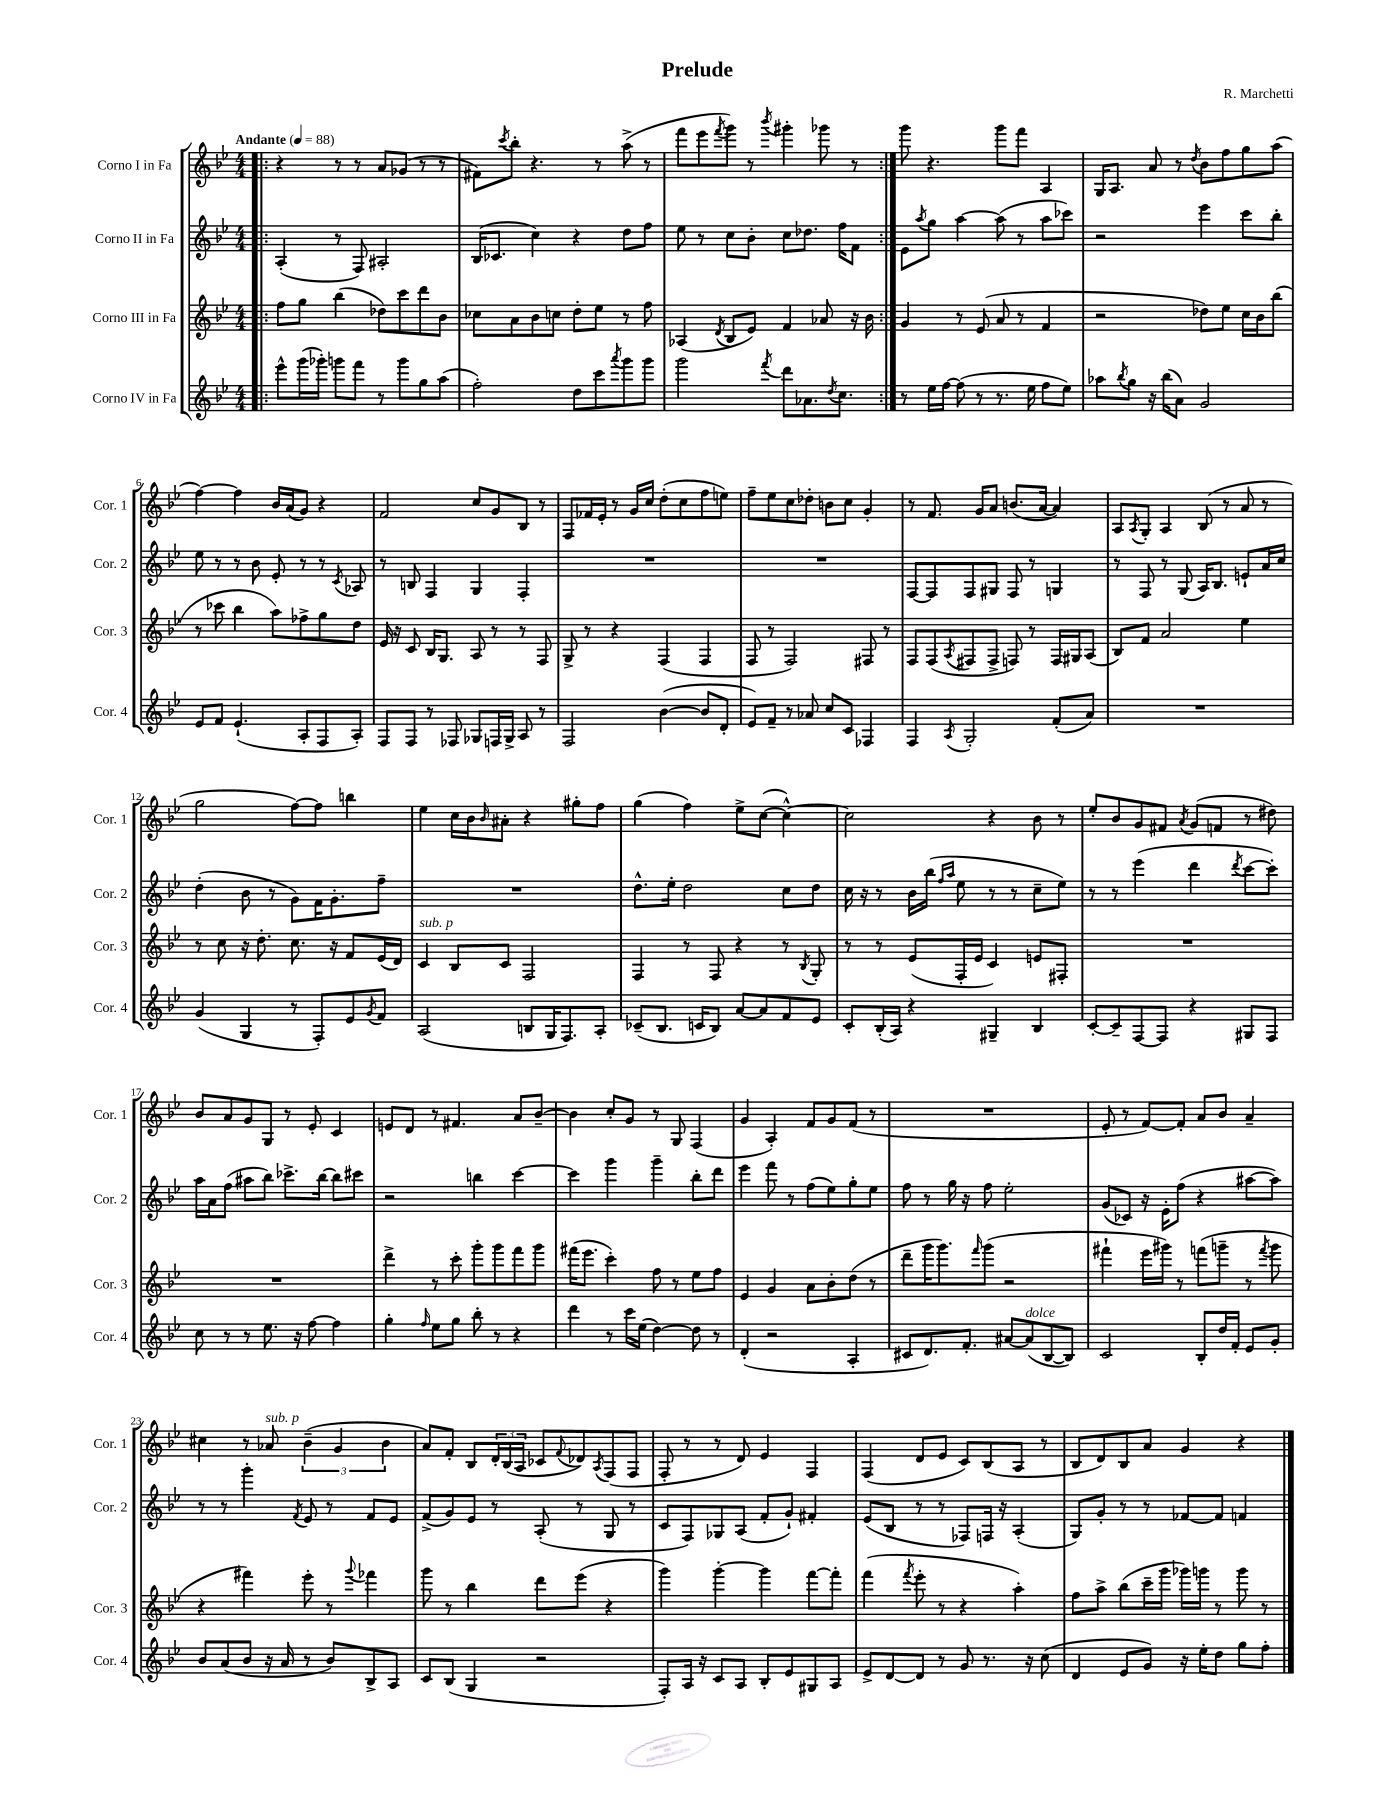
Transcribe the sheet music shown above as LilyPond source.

\header { title = "Prelude" composer = "R. Marchetti" }
<<
\new StaffGroup <<
\new Staff = "s0" \with { instrumentName = "Corno I in Fa" shortInstrumentName = "Cor. 1" } {
    \clef treble \key bes \major \numericTimeSignature \time 4/4 \tempo "Andante" 4 = 88
    \repeat volta 2 { \bar ".|:" r4 r8 r8 a'8 ges'8( r8 r8 |
    fis'8) \acciaccatura { c'''8 } bes''8-. r4. r8 a''8->( r8 |
    f'''8 ees'''8 \acciaccatura { f'''8 } g'''8) r8 \acciaccatura { bes'''8 } gis'''4-. ges'''8 r8 | }
    g'''8 r4. g'''8 f'''8 a4 |
    g16 a8. a'8 r8 \acciaccatura { d''8 } bes'8 f''8 g''8 a''8( |
    f''4~) f''4 bes'16 a'16( g'8) r4 |
    f'2 c''8 g'8 bes8 r8 |
    f8 fes'16 ees'16-. r8 g'16 c''16 d''8-.( c''8 f''8 e''8) |
    f''8-- ees''8 c''8 des''8-. b'8 c''8 g'4-. |
    r8 f'8. g'16 a'8 b'8.( a'16~ a'4) |
    a8 \acciaccatura { a8 } g8-. a4 bes8( r8 a'8 r8 |
    g''2 f''8~) f''8 b''4 |
    ees''4 c''16 bes'16 \grace { bes'16 } ais'8-. r4 gis''8-. f''8 |
    g''4( f''4) ees''8-> c''8~( c''4~-^) |
    c''2 r4 bes'8 r8 |
    ees''8-. bes'8 g'8 fis'8 \acciaccatura { a'8 } g'8( f'8 r8 dis''8) |
    bes'8 a'8 g'8 g8 r8 ees'8-. c'4 |
    e'8 d'8 r8 fis'4. a'8 bes'8~-- |
    bes'4 c''8-. g'8 r8 g8 f4( |
    g'4 a4-.) f'8 g'8 f'8( r8 |
    R1 |
    ees'8-. r8 f'8~) f'8-. a'8 bes'8 a'4-- |
    cis''4 r8 aes'8^\markup { \italic "sub. p" } \tuplet 3/2 { bes'4--( g'4 bes'4 } |
    a'8) f'8-. bes8 \tuplet 3/2 { d'16-. bes16( a16 } ces'8 \appoggiatura { f'8 } des'8) \acciaccatura { a8 } f8( f8 |
    f8-. r8 r8 d'8) ees'4 f4 |
    f4( d'8 ees'8 c'8) bes8( a8 r8 |
    bes8 d'8) bes8 a'8 g'4 r4 \bar "|." |
}
\new Staff = "s1" \with { instrumentName = "Corno II in Fa" shortInstrumentName = "Cor. 2" } {
    \clef treble \key bes \major \numericTimeSignature \time 4/4
    \repeat volta 2 { \bar ".|:" a4-.( r8 f8) ais2-. |
    bes16( ces'8. c''4) r4 d''8 f''8 |
    ees''8 r8 c''8 bes'8-. c''8 des''8. f''16 f'8 | }
    ees'8 \acciaccatura { a''8 } g''8 a''4~ a''8( r8 a''8 ces'''8) |
    r2 ees'''4 c'''8 bes''8-. |
    ees''8 r8 r8 bes'8 ees'8-. r8 r8 \acciaccatura { c'8 } aes8 |
    r8 b8 f4 g4 f4-. |
    R1 |
    R1 |
    f8~ f8 f8 gis8 f8 r8 g4 |
    r8 f8 r8 g8( a16) bes8. e'8-! a'16 c''16 |
    d''4-.( bes'8 r8 g'8) f'16 g'8.-. f''8-- |
    R1 |
    d''8.-^ ees''16-. d''2 c''8 d''8 |
    c''16 r16 r8 bes'16 bes''16( \grace { f''16 a''16 } ees''8 r8 r8 c''8-- ees''8) |
    r8 r8 ees'''4( d'''4 \acciaccatura { d'''8 } c'''8~ c'''8-.) |
    a''16 a'16 f''8( ais''8 bes''8) ces'''8.-> bes''16~ bes''8 cis'''8 |
    r2 b''4 c'''4~ |
    c'''4 g'''4 g'''4-- bes''8-. d'''8 |
    ees'''4 f'''8 r8 f''8( ees''8) g''8-. ees''8 |
    f''8 r8 g''16 r16 f''8 ees''2-. |
    g'8( ces'8) r16 ees'16-. f''8( r4 ais''8~ ais''8) |
    r8 r8 g'''4-. \acciaccatura { f'8 } ees'8 r8 f'8 ees'8 |
    f'8->( g'8) ees'8 r8 a8-.( r8 g8 r8 |
    c'8 f8) ges8 a8( f'8-. g'8-!) fis'4-. |
    ees'8( bes8 r8 r8 fes8) f16 r16 a4-.( |
    g8) g'8-. r8 r8 fes'8~ fes'8 f'4 \bar "|." |
}
\new Staff = "s2" \with { instrumentName = "Corno III in Fa" shortInstrumentName = "Cor. 3" } {
    \clef treble \key bes \major \numericTimeSignature \time 4/4
    \repeat volta 2 { \bar ".|:" f''8 g''8 bes''4( des''8) c'''8 d'''8 bes'8 |
    ces''8 a'8 bes'8 c''8 d''8-. ees''8 r8 f''8 |
    aes4( \acciaccatura { d'8 } bes8 ees'8) f'4 aes'8 r16 bes'16 | }
    g'4 r8 ees'8( a'8 r8 f'4 |
    r2 des''8) ees''8 c''16 bes'16 bes''8( |
    r8 ces'''8 bes''4 a''8) fes''8-> g''8 d''8 |
    ees'16 r16 c'8 bes16 g8. a8 r8 r8 f8 |
    g8-> r8 r4 f4( f4 |
    f8 r8 f2) fis8 r8 |
    f8 f8( \acciaccatura { a8 } fis8 fis8-> f8) r8 f16 gis16 a8( |
    bes8) f'8 a'2 ees''4 |
    r8 c''8 r16 d''8.-. c''8. r16 f'8 ees'16( d'16) |
    c'4^\markup { \italic "sub. p" } bes8 c'8 f2 |
    f4 r8 f8 r4 r8 \acciaccatura { bes8 } g8-. |
    r8 r8 ees'8( f16-. ees'16 c'4) e'8 fis8-. |
    R1 |
    R1 |
    d'''4-> r8 c'''8-. g'''8-. g'''8 f'''8 g'''8 |
    fis'''16( ees'''8. c'''4-.) f''8 r8 ees''8 f''8 |
    ees'4 g'4 a'8 bes'8-. d''8( r8 |
    d'''8-- g'''16 g'''8.) \grace { f'''16 } g'''8( r2 |
    fis'''4-! ees'''16 gis'''16) r8 f'''8( g'''8-- r8 \acciaccatura { f'''8 } g'''8 |
    r4 fis'''4) ees'''8-. r8 \appoggiatura { g'''8 } fes'''4 |
    g'''8 r8 bes''4 d'''8 ees'''8( r4 |
    g'''4) g'''4~-. g'''4 f'''8~ f'''8-. |
    f'''4( \acciaccatura { f'''8 } ees'''8-. r8 r4 a''4-.) |
    f''8 a''8-> bes''8( c'''16-- g'''16 ges'''16) g'''16 r8 g'''8 r8 \bar "|." |
}
\new Staff = "s3" \with { instrumentName = "Corno IV in Fa" shortInstrumentName = "Cor. 4" } {
    \clef treble \key bes \major \numericTimeSignature \time 4/4
    \repeat volta 2 { \bar ".|:" ees'''8-^ g'''16( ges'''16-.) g'''8 f'''8 r8 g'''8 g''8 a''8( |
    f''2-.) d''8 c'''8 \acciaccatura { a'''8 } g'''8 g'''8 |
    g'''2 \acciaccatura { f'''8 } d'''8 aes'8. \acciaccatura { d''8 } c''8. | }
    r8 ees''16 f''16~ f''8( r8 r8. ees''16 f''8 ees''8) |
    aes''8 \acciaccatura { bes''8 } g''8 r16 bes''16( a'8) g'2 |
    ees'8 f'8 ees'4.-!( a8-. f8 a8-.) |
    f8 f8 r8 fes8 ges8 f16 ges16-> a8 r8 |
    f2 bes'4~( bes'8 d'8-. |
    ees'8) f'8-- r8 aes'8 c''8 c'8 fes4 |
    f4 \acciaccatura { a8 } g2-. f'8-.( a'8) |
    R1 |
    g'4( g4 r8 f8-.) ees'8 \acciaccatura { g'8 } f'8 |
    a2( b8 g16 f8.) a8-. |
    ces'8--( bes8. c'16 bes8) a'8~ a'8 f'8 ees'8 |
    c'8-. bes16-.( a16) r4 gis4-- bes4 |
    c'8~-. c'8-- f8~ f8 r4 gis8 f8 |
    c''8 r8 r8 ees''8. r16 f''8~ f''4 |
    g''4-. \grace { f''16 } ees''8 g''8 bes''8-. r8 r4 |
    d'''4 r8 c'''16 ees''16( d''4~) d''8 r8 |
    d'4-.( r2 a4-. |
    cis'8 d'8.) f'8.-. ais'8~ ais'8^\markup { \italic "dolce" }( bes8~ bes8) |
    c'2 bes8-. d''16 f'16-. ees'8 g'8-. |
    bes'8 a'8( bes'8 r16 a'16 r8 bes'8) bes8-> a8 |
    c'8 bes8( g4 r2 |
    f8-.) a16 r16 c'8 a8 bes8-. ees'8 gis8 a8 |
    ees'8-> d'8~ d'8 r8 g'8 r8. r16 c''8( |
    d'4 ees'8 g'8) r16 ees''16-. d''8 g''8 f''8-. \bar "|." |
}
>>
>>
